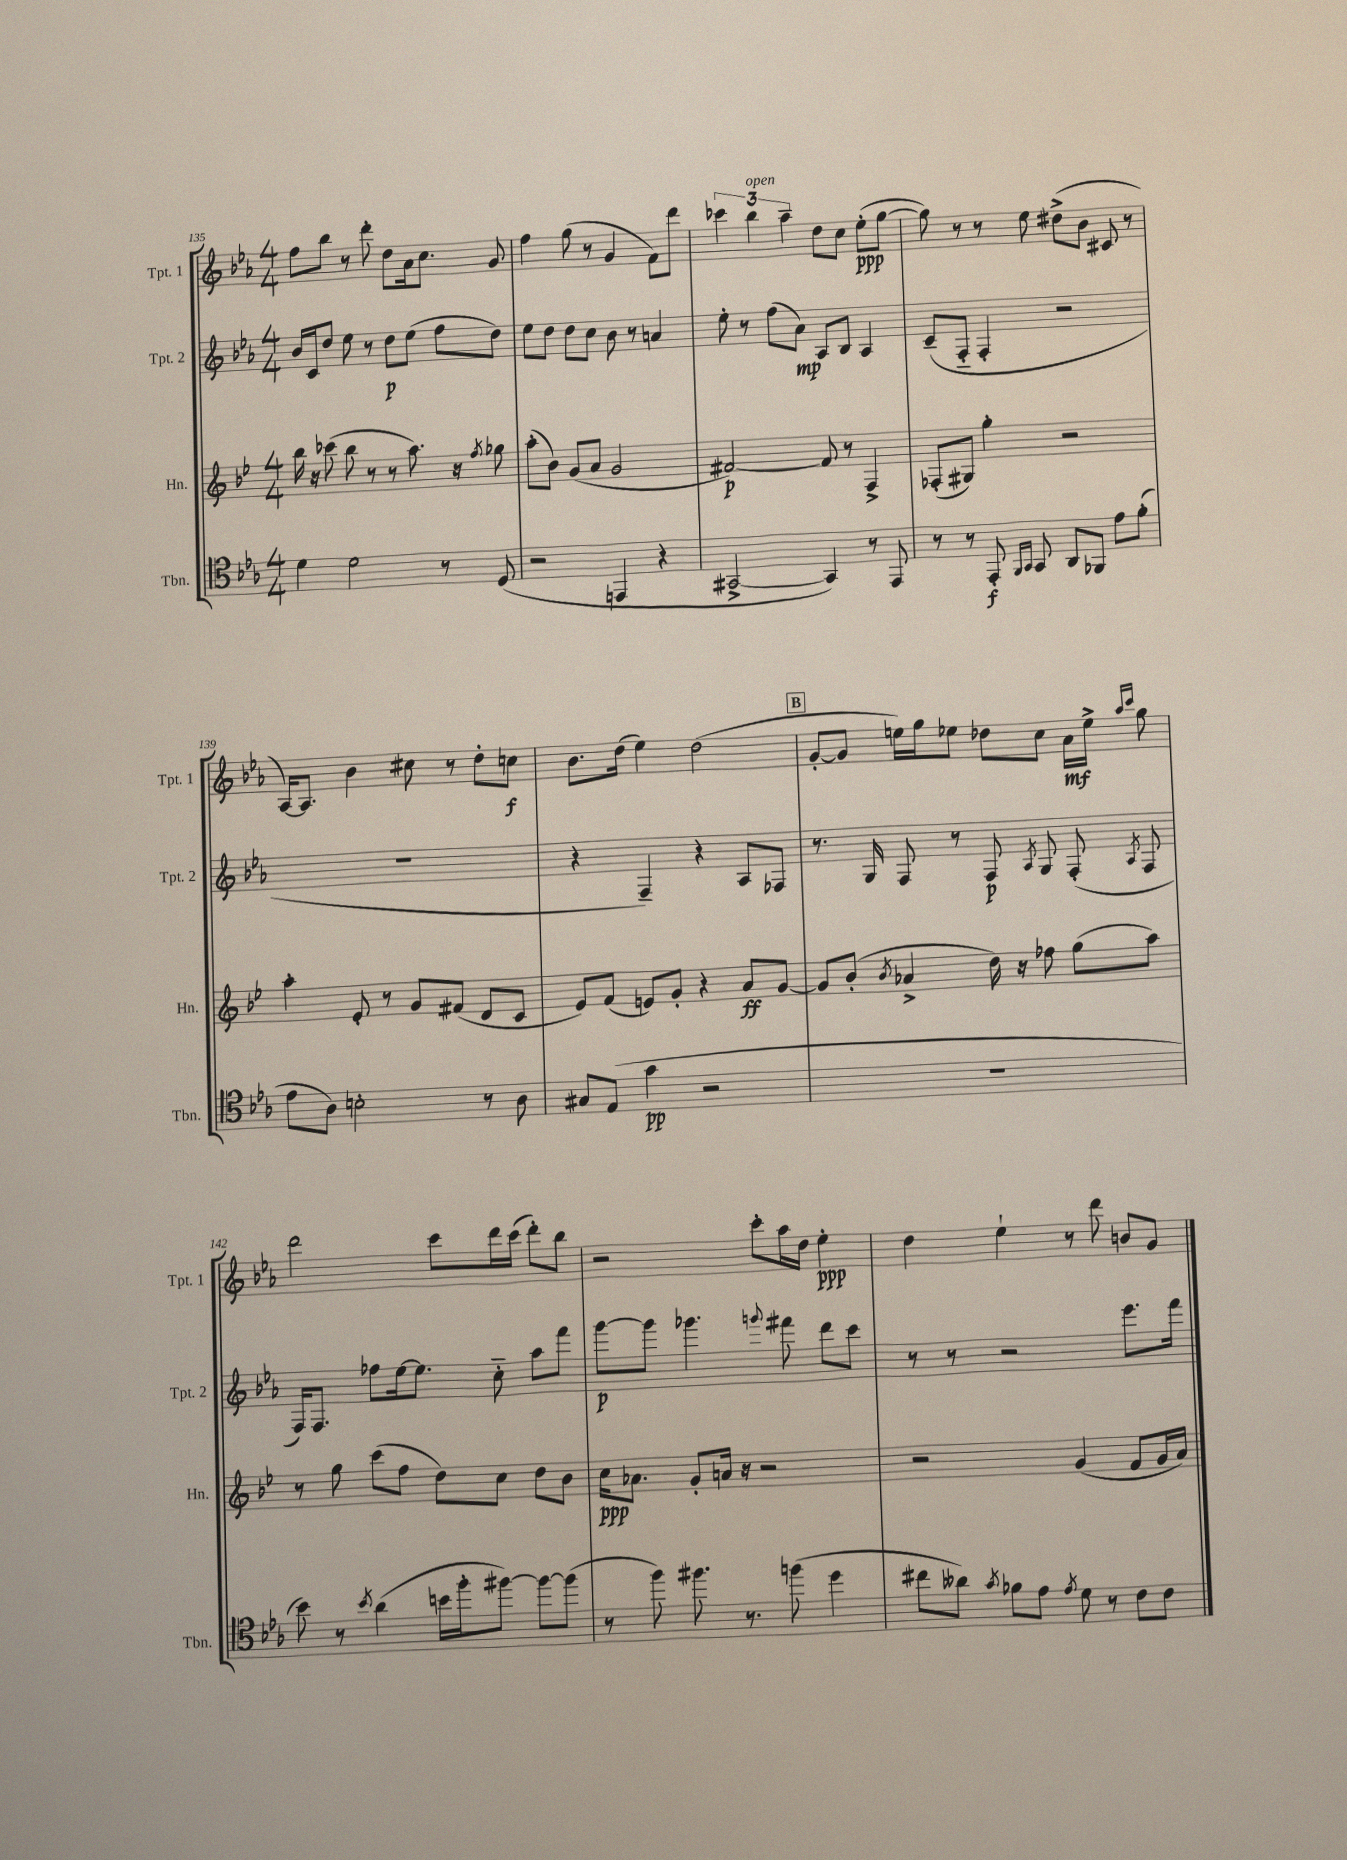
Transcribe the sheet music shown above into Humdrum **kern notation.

**kern	**dynam	**kern	**dynam	**kern	**dynam	**kern	**dynam
*part4	*part4	*part3	*part3	*part2	*part2	*part1	*part1
*staff4	*staff4	*staff3	*staff3	*staff2	*staff2	*staff1	*staff1
*I"Tbn.	*	*I"Hn.	*	*I"Tpt. 2	*	*I"Tpt. 1	*
*I'Tbn.	*	*I'Hn.	*	*I'Tpt. 2	*	*I'Tpt. 1	*
*clefC4	*	*clefG2	*	*clefG2	*	*clefG2	*
*k[b-e-a-]	*	*k[b-e-]	*	*k[b-e-a-]	*	*k[b-e-a-]	*
*M4/4	*	*M4/4	*	*M4/4	*	*M4/4	*
=135	=135	=135	=135	=135	=135	=135	=135
4d\	.	16bb-\	.	16b-/LL	.	8ff\L	.
.	.	16r	.	16c/J	.	.	.
.	.	(8ccc-X\	.	8dd/J	.	8bb-\J	.
2d\	.	8bb-\	.	8ee-\	.	8r	.
.	.	8r	.	8r	.	8ddd'\	.
.	.	8r	.	8dd\L	p	8dd\L	.
.	.	8.aa\)	.	(8ee-\J	.	16a-\k	.
.	.	.	.	.	.	8.cc\J	.
8r	.	.	.	8ff\L	.	.	.
.	.	16r	.	.	.	.	.
.	.	8qff/	.	.	.	.	.
(8D/	.	8gg-X\	.	8dd\J)	.	8g/	.
=136	=136	=136	=136	=136	=136	=136	=136
2r	.	(8aa'\L	.	8ee-\L	.	4ff\	.
.	.	8b-\J)	.	8dd\J	.	.	.
.	.	(8g/L	.	8dd\L	.	(8gg\	.
.	.	8a/J	.	8cc\J	.	8r	.
4EEn/	.	2g/	.	8b-\	.	4g/	.
.	.	.	.	8r	.	.	.
4r	.	.	.	4an/	.	8f\L)	.
.	.	.	.	.	.	8ddd\J	.
=137	=137	=137	=137	=137	=137	=137	=137
[2GG#X^/	.	[2f#X/)	p	8ee-'\	.	6ccc-X\	.
.	.	.	.	8r	.	.	.
!	!	!	!	!	!	!LO:TX:a:i:t=open	!
.	.	.	.	.	.	6bb-\	.
.	.	.	.	(8ff\L	.	.	.
.	.	.	.	.	.	6aa-~\	.
.	.	.	.	8a-\J)	mp	.	.
4GG#/])	.	8f#/]	.	8A-/L	.	8dd\L	.
.	.	8r	.	8B-/J	.	8cc\J	.
8r	.	4F^/	.	4A-/	.	(8ee-'\L	ppp
8EE-/	.	.	.	.	.	[8gg\J	.
=138	=138	=138	=138	=138	=138	=138	=138
8r	.	(8F-X'/L	.	(8c~/L	.	8gg\])	.
8r	.	8G#X/J)	.	8F/J	.	8r	.
8EE-'/	f	4gg'\	.	4F'/	.	8r	.
16qqFF/LL	.	.	.	.	.	.	.
16qqGG/JJ	.	.	.	.	.	.	.
8GG/	.	.	.	.	.	8ee-\	.
8AA-/L	.	2r	.	2r	.	(8dd#X^\L	.
8FF-X/J	.	.	.	.	.	8b-\J	.
8e-\L	.	.	.	.	.	8c#X/	.
(8f'\J	.	.	.	.	.	8r	.
!!LO:LB:g=z
=139	=139	=139	=139	=139	=139	=139	=139
8e-\L	.	4aa'\	.	1r	.	[16A-/KL)	.
.	.	.	.	.	.	8.A-/J]	.
8A-\J)	.	.	.	.	.	.	.
2Bn'\	.	8e-'/	.	.	.	4b-\	.
.	.	8r	.	.	.	.	.
.	.	8g/L	.	.	.	8cc#X\	.
.	.	(8f#X/J	.	.	.	8r	.
8r	.	8d/L	.	.	.	8dd'\L	.
8A-\	.	8c/J	.	.	.	8ccn\J	f
=140	=140	=140	=140	=140	=140	=140	=140
8G#X/L	.	8e-/L)	.	4r	.	8.b-\L	.
(8E-/J	.	(8f/J	.	.	.	.	.
.	.	.	.	.	.	(16dd\Jk	.
4g\	pp	8en/L)	.	4F~/)	.	4ee-\)	.
.	.	8g'/J	.	.	.	.	.
2r	.	4r	.	4r	.	(2dd\	.
.	.	8a/L	ff	8A-/L	.	.	.
.	.	[8g/J	.	8F-X/J	.	.	.
!!LO:REH:place=s1:t=B
=141	=141	=141	=141	=141	=141	=141	=141
1r	.	8g/L]	.	8.r	.	[8g'/L	.
.	.	(8b-'/J	.	.	.	8g/J]	.
.	.	.	.	16G/	.	.	.
.	.	8qb-/	.	.	.	.	.
.	.	4a-X^/	.	8F/	.	16een\LL)	.
.	.	.	.	.	.	16gg\J	.
.	.	.	.	8r	.	8ee-X\J	.
.	.	16dd\)	.	8F/	p	8dd-X\L	.
.	.	16r	.	.	.	.	.
.	.	.	.	8qA-/	.	.	.
.	.	8ff-X\	.	8G/	.	8cc\J	.
.	.	(8gg\L	.	(8F'/	.	16a-\LL	mf
.	.	.	.	.	.	16ee-^\JJ	.
.	.	.	.	.	.	16qqaa-/LL	.
.	.	.	.	8qA-/	.	16qqccc/JJ	.
.	.	8aa\J)	.	8F/	.	8gg\	.
!!LO:LB:g=z
=142	=142	=142	=142	=142	=142	=142	=142
8b-\)	.	8r	.	16F/KL)	.	2ddd\	.
.	.	.	.	8.F/J	.	.	.
8r	.	8gg\	.	.	.	.	.
8qb-/	.	.	.	.	.	.	.
(4a-\	.	(8ccc\L	.	8ff-X\L	.	.	.
.	.	8ff\J	.	[16ee-\k	.	.	.
.	.	.	.	8.ee-\J]	.	.	.
16bn\LL	.	8dd\L)	.	.	.	8ccc\L	.
16ff'\J	.	.	.	.	.	.	.
[8ff#X\J)	.	8cc\J	.	8cc\	.	16ddd\L	.
.	.	.	.	.	.	(16ccc\JJ	.
8ff#\L_	.	8dd\L	.	8aa-\L	.	8ddd'\L)	.
(8ff#\J]	.	8b-\J	.	8fff\J	.	8bb-\J	.
=143	=143	=143	=143	=143	=143	=143	=143
8r	.	16cc\KL	ppp	[8ggg\L	p	2r	.
.	.	8.a-X\J	.	.	.	.	.
8ff\)	.	.	.	8ggg\J]	.	.	.
8.ff#X\	.	8g'/L	.	4.ggg-X\	.	.	.
.	.	16an/Jk	.	.	.	.	.
8.r	.	16r	.	.	.	.	.
.	.	2r	.	.	.	8ccc'\L	.
.	.	.	.	8qqgggn/	.	.	.
(8ffn\	.	.	.	8fff#X\	.	16aa-\L	.
.	.	.	.	.	.	16dd\JJ	.
4dd\	.	.	.	8ddd\L	.	4ee-'\	ppp
.	.	.	.	8ccc\J	.	.	.
=144	=144	=144	=144	=144	=144	=144	=144
8cc#X\L	.	2r	.	8r	.	4dd\	.
8a--X\J)	.	.	.	8r	.	.	.
8qg/	.	.	.	.	.	.	.
8f-X\L	.	.	.	2r	.	4ee-`\	.
8e-\J	.	.	.	.	.	.	.
8qe-/	.	.	.	.	.	.	.
8d\	.	(4g/	.	.	.	8r	.
8r	.	.	.	.	.	8ddd\	.
8c\L	.	8f/L	.	8.eee-\L	.	8bn/L	.
8c\J	.	16g/L	.	.	.	8g/J	.
.	.	16a/JJ)	.	16fff\Jk	.	.	.
==	==	==	==	==	==	==	==
*-	*-	*-	*-	*-	*-	*-	*-
